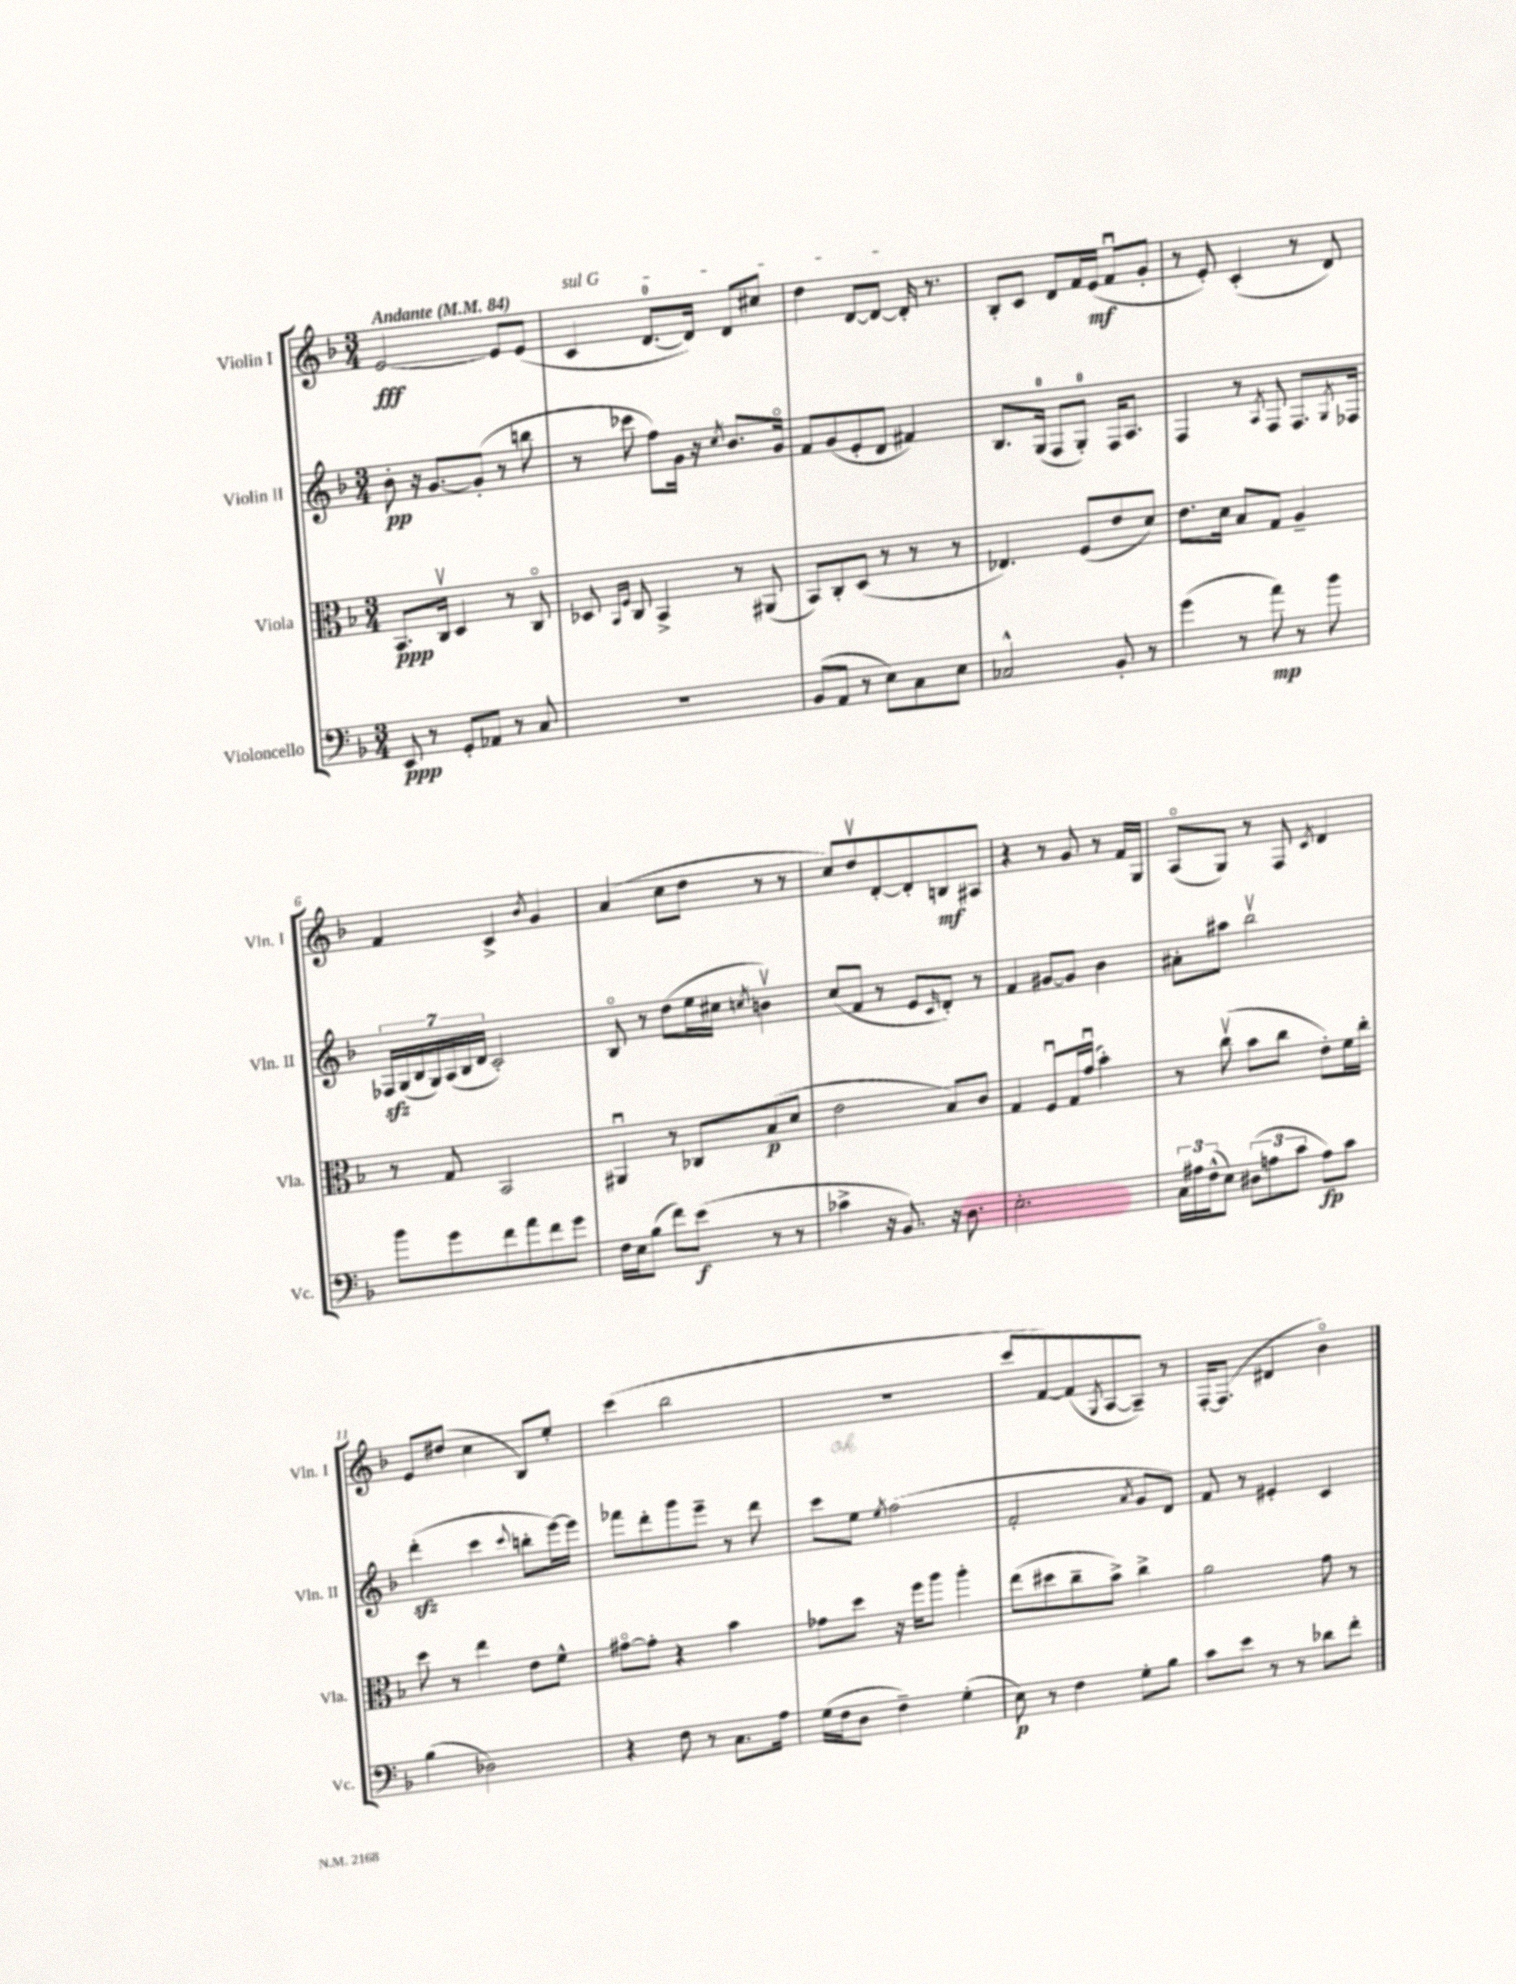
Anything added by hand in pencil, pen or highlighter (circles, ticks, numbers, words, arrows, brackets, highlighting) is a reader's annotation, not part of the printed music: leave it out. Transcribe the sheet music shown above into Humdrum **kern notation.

**kern	**kern	**kern	**kern
*staff4	*staff3	*staff2	*staff1
*clefF4	*clefC3	*clefG2	*clefG2
*k[b-]	*k[b-]	*k[b-]	*k[b-]
*M3/4	*M3/4	*M3/4	*M3/4
*MM84	*MM84	*MM84	*MM84
8EE/	8.BB-/L	8b-'\	[2e/
8r	.	16r	.
.	16Cv/Jk	[8.g/L	.
8GG'/L	4D/	.	.
8AA-/J	.	(8g'/]J	.
8r	8r	8r	8e/]L
8C/	8Co/	8bb\	(8e/J
=	=	=	=
2.r	8D-/	8r	4c/
.	16qqBB-/LL	.	.
.	16qqF/JJ	.	.
.	8C/	8ccc-\	.
.	4BB-^/	8ff\L)	[8.d/L
.	.	16g\Jk	.
.	.	16r	16d/]Jk)
.	.	8qcc/	.
.	8r	8.b-/L	8d/L
.	(8AA#/	.	8cc#/J
.	.	16go/Jk	.
=	=	=	=
(8BB-/L	8BB-/L)	8f/L	4dd\
8AA/J	8C'/	(8g/	.
8r	(8D/J	8e'/	[8d/L
8E\L)	8r	8d/J	8d/_J
8C\	8r	4f#/)	16d'/]
.	.	.	8.r
8E\J	8r	.	.
=	=	=	=
2C-^^/	4.E-/)	8.B-/L	8B-'/L
.	.	.	8c/J
.	.	(16G/Jk	.
.	.	8F/L	8d/L
.	(8F/L	8G'/J)	16f/L
.	.	.	(16e/JJ
8BB-'/	8e/	16F/LK	8fu/L
.	.	8.A/J	.
8r	8d/J)	.	8g'/J
=	=	=	=
(4g\	8.e\L	4F/	8r
.	.	.	8e'/)
.	16d\Jk	.	.
8r	8B-/L	8r	(4c'/
.	.	8qA/	.
8a\)	8G/J	8F/	.
8r	4A~/	8.F/L	8r
8b-\	.	.	8d/)
.	.	8qG/	.
.	.	16F-/Jk	.
=	=	=	=
8b-\L	8r	28F-/LL	4f/
.	.	(28G/	.
.	.	28B-/	.
.	.	28G/)	.
8g\	8G/	.	.
.	.	(28A/	.
.	.	28B-/	.
.	.	28d/JJ	.
8f\	2BB-/	2c'/)	4c^/
8a\	.	.	.
.	.	.	8qb-/
8f\	.	.	4g/
8g\J	.	.	.
=	=	=	=
16F\LL	4AA#u/	8B-o/	(4a/
16E\J	.	.	.
(8B-\J	.	8r	.
8f\L)	8r	(8dd\L	8cc\L
(8e\J	8C-/L	16ee\L	8dd\J
.	.	16cc#\JJ	.
.	.	8qcc/	.
8r	(8B-/	4bv\)	8r
8r	8d/J	.	8r
=	=	=	=
4c-^\	2e\	(8cc/L	8cc/L)
.	.	8f/J	8ddv/
16r	.	8r	[8d'/
8.BB-/)	.	.	.
.	.	8e/L	8d'/]
.	.	16qqc/	.
16r	8B-/L)	8d'/J)	8B/
8.D\	.	.	.
.	8c/J	8r	8A#/J
=	=	=	=
2.E'\	4G/	4f/	4r
.	8Fu/L	[8g#/L	8r
.	16G/L	8g#/]J	8g/
.	(16gu/JJ	.	.
.	4b-'\)	4b-\	8r
.	.	.	16f/LL
.	.	.	16G/JJ
=	=	=	=
24C\LL	8r	8a#'\L	(8Ao/L
24A#\	.	.	.
(24F^^\J	.	.	.
8E\J)	(8ccv\	8aa#\J	8G/J)
(12D#\L	8b-\L	2bb-v\	8r
12A\	.	.	.
.	8cc\J	.	8F/
12c\J	.	.	.
.	.	.	8qc/
8A\L)	8e'\L)	.	4d/
8c\J	16f\L	.	.
.	16cc'\JJ	.	.
=	=	=	=
(4B-\	8dd\	(4ddd'\	8e/L
.	8r	.	(8dd#/J
2D-\)	4ee\	4ccc\	4cc\
.	.	8qqccc/	.
.	8e\L	8bb'\L	8B-/L)
.	8f^^\J	[16eee\L)	8ee'/J
.	.	16eee\]JJ	.
=	=	=	=
4r	[8g#o\L	8fff-\L	(4ccc\
.	8g#'\]J	8ddd'\	.
8F\	4r	8ggg\	2bb-\
8r	.	8eee~\J	.
8.C\L	4b-\	8r	.
.	.	8ddd\	.
16A\Jk	.	.	.
=	=	=	=
(16G\LL	8g-\L	8ccc\L	2.r
16F\J	.	.	.
8D\J	8dd\J	8ee\J	.
.	.	8qee/	.
4F~\)	16r	(2ff\	.
.	16ff\LK	.	.
.	8aa\J	.	.
(4G'\	4aa'\	.	.
=	=	=	=
8E\)	(8ee\L	2f'/	8ccc/L
8r	8dd#\	.	[8f/)
4F\	8cc~\	.	(8f/]
.	.	.	8qG/
.	8b-^\J)	.	[8A/
.	.	8qa/	.
8G'\L	4cc^\	8g/L	8A~/]J)
8B-\J	.	8d/J)	8r
=	=	=	=
8c\L	2a\	8f/	[16F'/LK
.	.	.	(8.F/]J
8e\J	.	8r	.
8r	.	4e#'/	4d#/
8r	.	.	.
8d-\L	8g\	4c/	4b-o\)
8f'\J	8r	.	.
==	==	==	==
*-	*-	*-	*-
